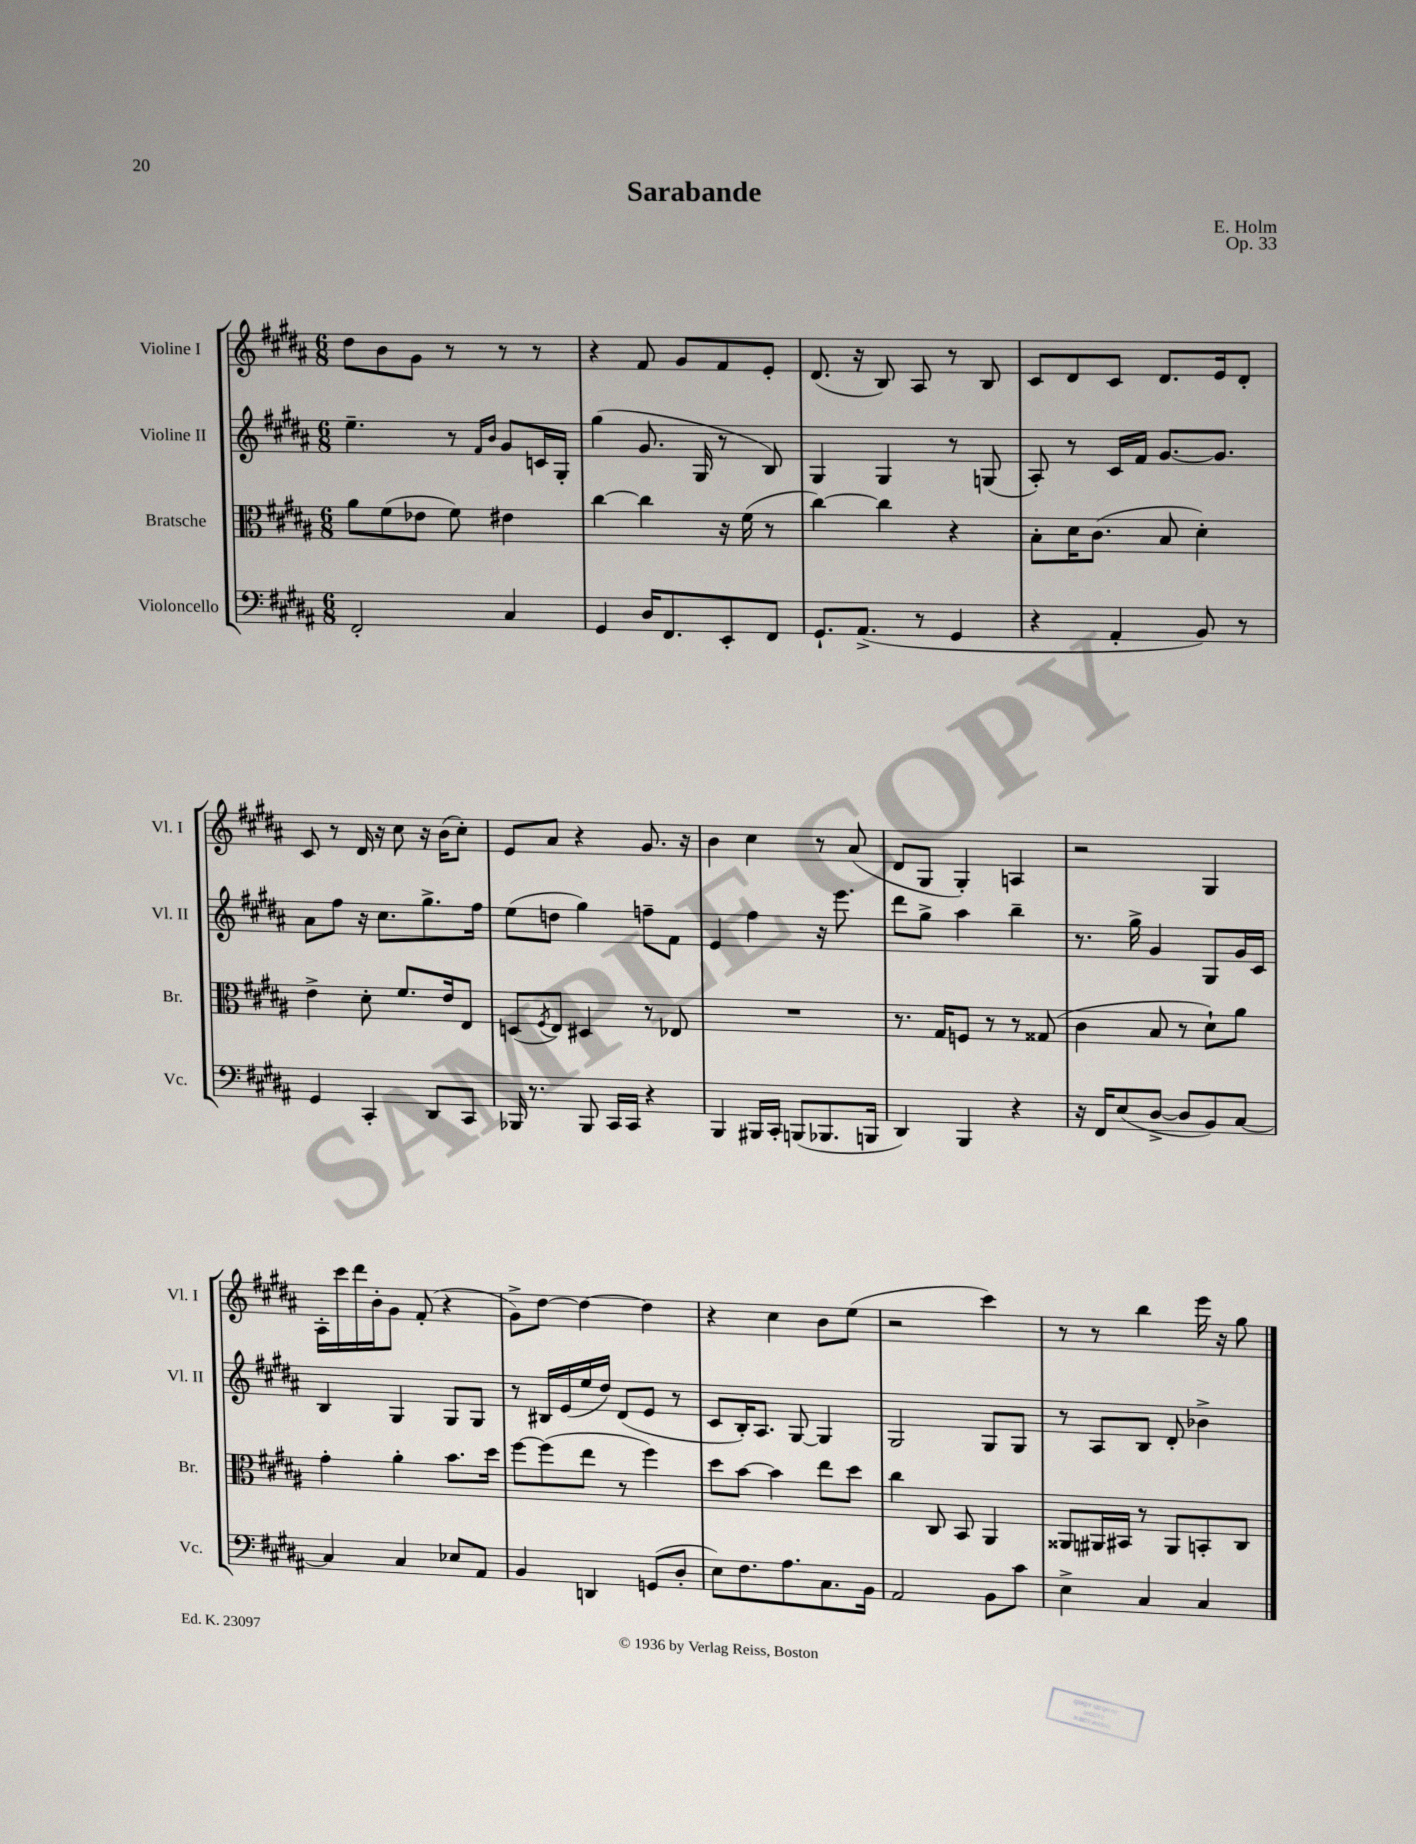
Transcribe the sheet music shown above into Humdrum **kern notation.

**kern	**kern	**kern	**kern
*staff4	*staff3	*staff2	*staff1
*clefF4	*clefC3	*clefG2	*clefG2
*k[f#c#g#d#a#]	*k[f#c#g#d#a#]	*k[f#c#g#d#a#]	*k[f#c#g#d#a#]
*M6/8	*M6/8	*M6/8	*M6/8
2FF#'	8a#	4.ee~	8dd#
.	(8f#	.	8b
.	8e-	.	8g#
.	8f#)	8r	8r
.	.	16qqf#	.
.	.	16qqb	.
4C#	4e#	8g#	8r
.	.	16c	8r
.	.	16G#'	.
=	=	=	=
4GG#	[4cc#	(4gg#	4r
16D#	4cc#]	8.g#	8f#
8.FF#	.	.	.
.	.	.	8g#
.	.	16G#	.
8EE'	16r	8r	8f#
.	(16f#	.	.
8FF#	8r	8B)	8e'
=	=	=	=
8.GG#`	[4cc#)	4G#	(8.d#
(8.AA#^	.	.	16r
.	4cc#]	4G#	8B)
8r	.	.	8A#
4GG#	4r	8r	8r
.	.	(8G	8B
=	=	=	=
4r	8B'	8A#')	8c#
.	16d#	8r	8d#
.	(8.c#	.	.
4AA#'	.	16c#	8c#
.	.	16f#	.
.	8B	[8.g#	8.d#
8BB)	4d#')	.	.
.	.	8.g#]	16e
8r	.	.	8d#'
=	=	=	=
4GG#	4e^	8a#	8c#
.	.	8ff#	8r
4CC#'	8d#'	16r	16d#
.	.	8.cc#	16r
.	8.f#	.	8cc#
8DD#	.	8.gg#^	16r
.	16e	.	(16b
8CC#	8E	.	8cc#')
.	.	16ff#	.
=	=	=	=
16BBB-	(8D	(8ee	8e
8.r	.	.	.
.	8qF#	.	.
.	8E)	8dd	8a#
8BBB-	4D#	4gg#)	4r
16CC#	.	.	.
16CC#	.	.	.
4r	8r	8ff~	8.g#
.	8E-	8f#	.
.	.	.	16r
=	=	=	=
4BBB	2.r	4e	4b
16BBB#	.	4ff#	4cc#
16CC#'	.	.	.
(8BBB	.	.	.
8.BBB-	.	16r	8r
.	.	8.eee	.
.	.	.	(8a#
16BBB	.	.	.
=	=	=	=
4DD#)	8.r	8ddd#	8d#
.	.	8gg#^	8G#
.	16G#	.	.
4BBB	8F	4aa#	4G#')
.	8r	.	.
4r	8r	4bb~	4A
.	(8G##	.	.
=	=	=	=
16r	4c#	8.r	2r
16FF#	.	.	.
(8E	.	.	.
.	.	16gg#^	.
[8D#^	8B	4g#	.
8D#]	8r	.	.
8BB)	8d#`)	8G#	4G#
[8C#	8a#	16g#	.
.	.	16c#	.
=	=	=	=
4C#]	4g#'	4B	16A#'
.	.	.	16ccc#
.	.	.	16ddd#
.	.	.	16b'
4C#	4a#'	4G#	8g#
.	.	.	(8f#'
8E-	8.b	8G#	4r
8AA#	.	8G#	.
.	16dd#	.	.
=	=	=	=
4BB	[8ff#	8r	8g#^)
.	(8ff#]	16B#	[8dd#
.	.	(16e	.
4DD	8ee	16ee	4dd#_
.	.	16dd#)	.
.	8r	(8d#	.
(8GG	4ff#)	8e	4dd#]
8D#'	.	8r	.
=	=	=	=
8E)	8dd#	8c#	4r
8.F#	[8b	16B')	.
.	.	8.A#	.
.	4b]	.	4cc#
8.A#	.	.	.
.	.	[8G#	.
8.C#	8ee	4G#]	8b
.	8dd#	.	(8ee
16BB	.	.	.
=	=	=	=
2AA#	4cc#	2G#	2r
.	8C#	.	.
.	8BB	.	.
8BB	4AA#	8G#	4ccc#)
8c#	.	8G#	.
=	=	=	=
4E^	8AA##	8r	8r
.	16AA#	8A#	8r
.	16BB#	.	.
4C#	8r	8B	4bb
.	8AA#	8d#'	.
4C#	8BB'	4b-^	16eee
.	.	.	16r
.	8C#	.	8gg#
==	==	==	==
*-	*-	*-	*-
